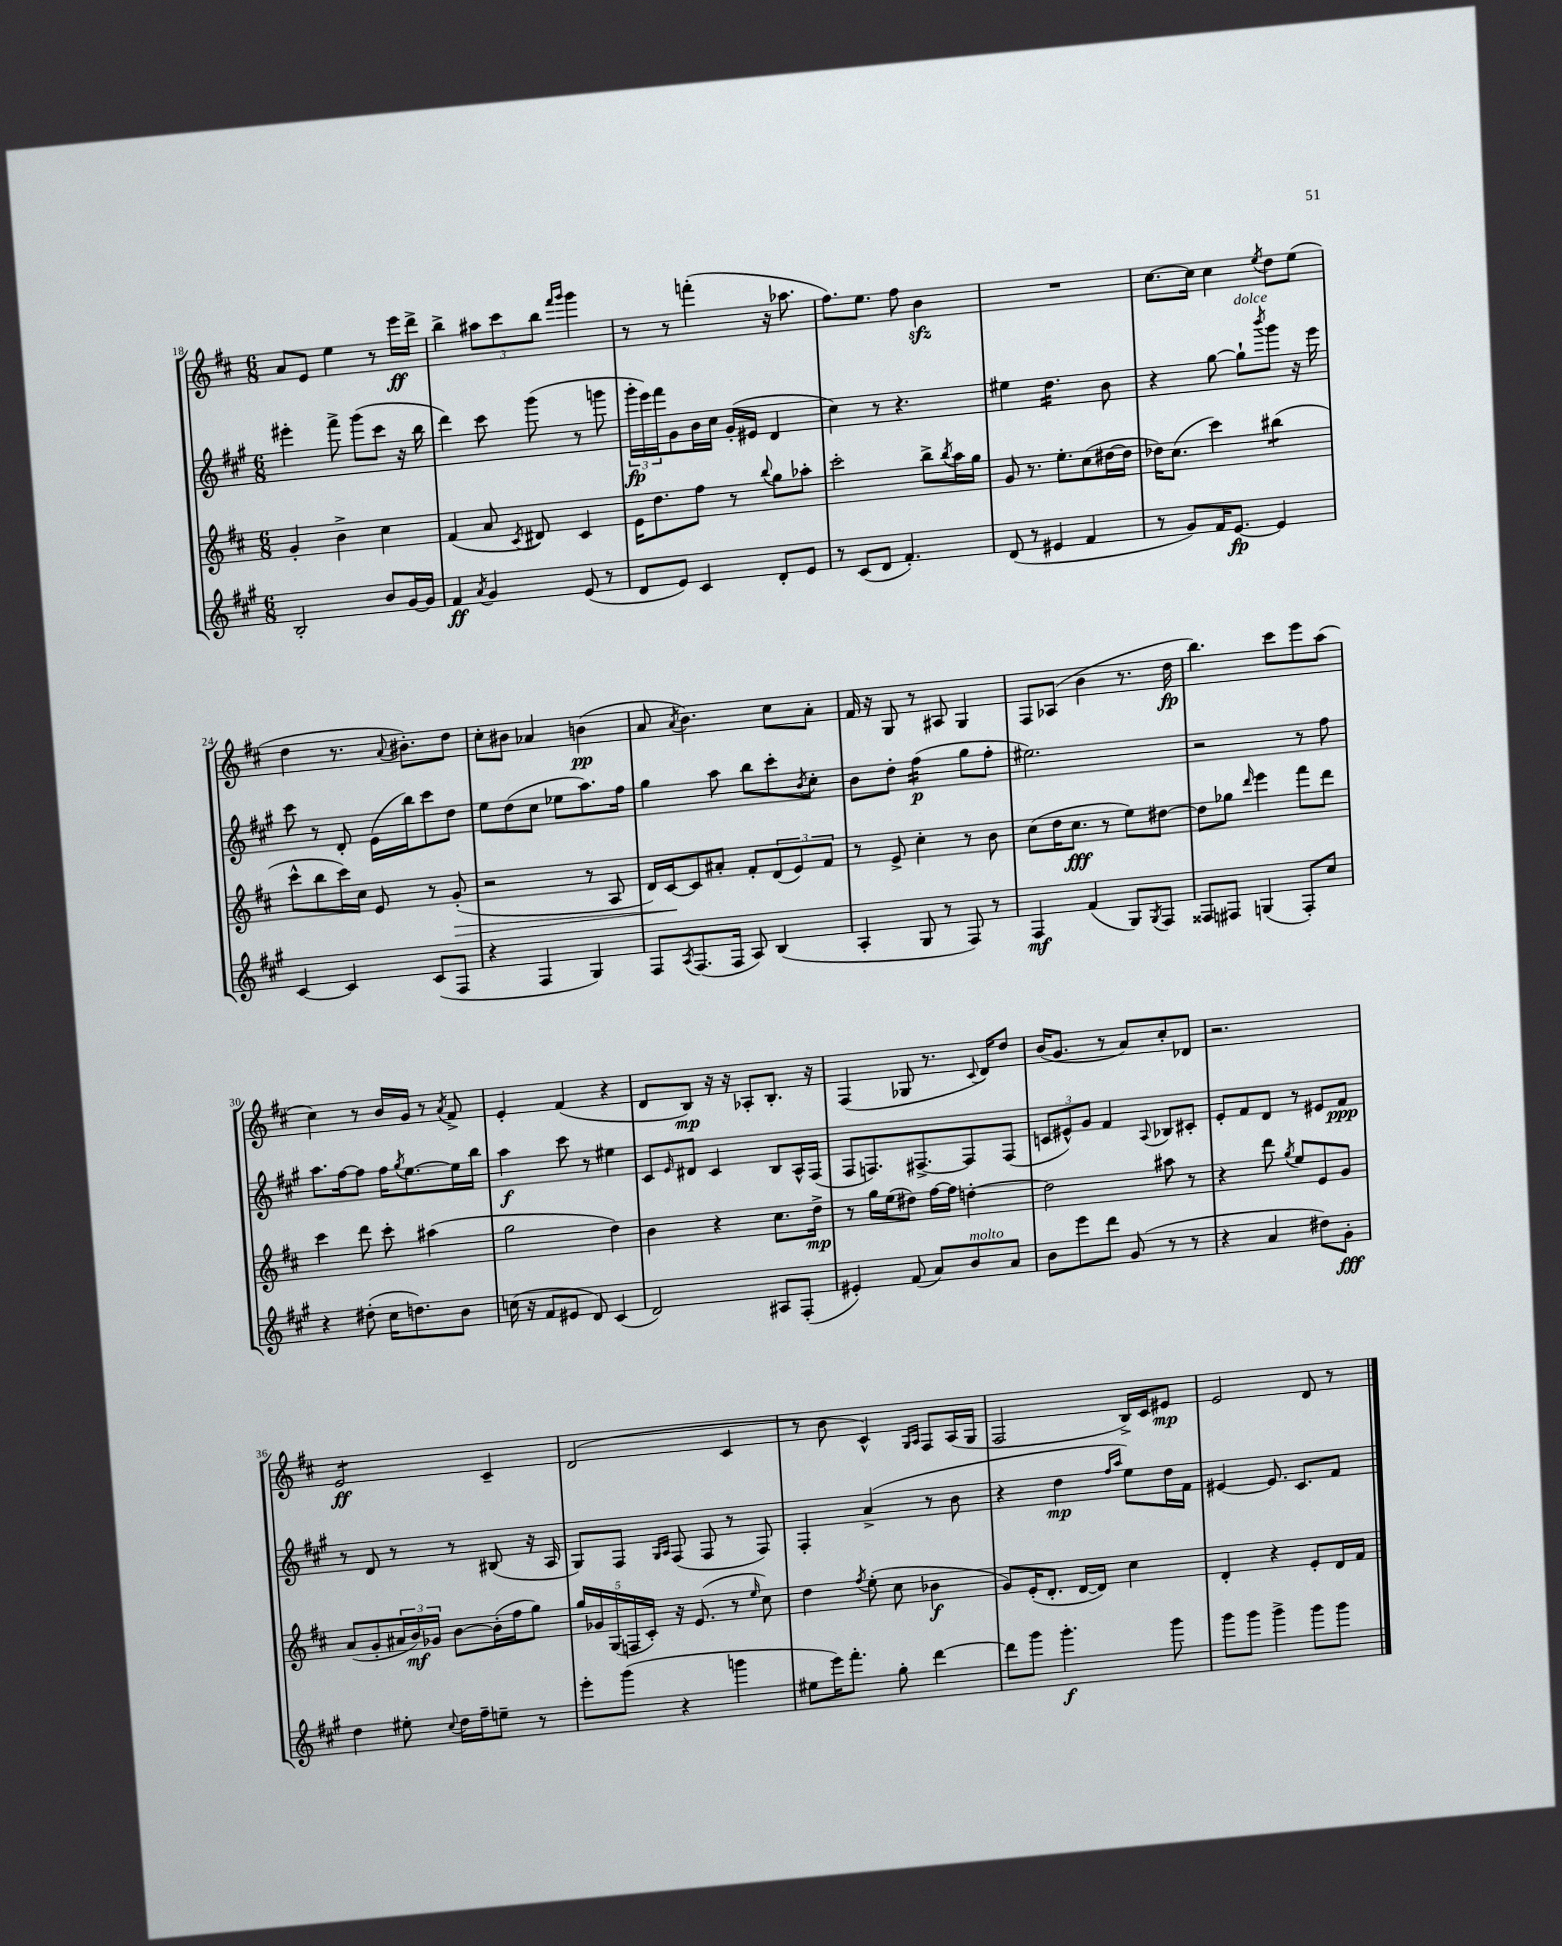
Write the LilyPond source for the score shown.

<<
\new StaffGroup <<
\new Staff = "s0" {
    \clef treble \key d \major \numericTimeSignature \time 6/8
    a'8 e'8 e''4 r8 e'''16\ff d'''16-> |
    b''4-> \tuplet 3/2 { ais''8 cis'''8 b''8 } \grace { fis'''16 g'''16 } g'''4 |
    r8 r8 f'''4-.( r16 aes''8. |
    fis''8.) e''8. fis''8 b'4\sfz |
    R2. |
    cis''8.~ cis''16 cis''4 \acciaccatura { e''8 } d''8 e''8( |
    d''4 r8. \appoggiatura { a'8 } bis'8.-.) d''8 |
    cis''8-. bis'8 aes'4 b'4\pp( |
    a'8 \acciaccatura { a'8 } b'4.) cis''8 a'8-. |
    fis'16 r16 g8 r8 ais8 g4 |
    fis8 aes8( b'4 r8. d''16\fp |
    b''4.) cis'''8 e'''8 a''8( |
    cis''4) r8 b'16 g'16 r8 \acciaccatura { a'8 } fis'8-> |
    e'4-. fis'4( r4 |
    d'8 b8\mp) r16 r16 aes8-. b8.-. r16 |
    fis4( ges8 r8. \appoggiatura { cis'8 } d'16) d''8 |
    b'16( g'8. r8 a'8) cis''8-. des'8 |
    r2. |
    e'2:8\ff cis'4-- |
    d'2( cis'4 |
    r8 b'8 cis'4-^) \grace { g16 a16 } fis8 a16( g16 |
    fis2 b16->) cis'16 eis'8\mp |
    e'2 d'8 r8 \bar "|." |
}
\new Staff = "s1" {
    \clef treble \key a \major \numericTimeSignature \time 6/8
    eis'''4-. fis'''8-> gis'''8( cis'''8 r16 b''16 |
    d'''4) cis'''8 gis'''8( r8 g'''8 |
    \tuplet 3/2 { gis'''16-.\fp e'''16) fis'''16 } gis'8 b'16 cis''16 gis'16-.( eis'16 d'4 |
    cis''4) r8 r4. |
    eis''4 d''4.:16 b'8 |
    r4 gis''8~ gis''8-!^\markup { \italic "dolce" } \acciaccatura { b'''8 } gis'''8 r16 e'''16 |
    cis'''8 r8 d'8-. e'16( b''16) cis'''8 d''8 |
    e''8 d''8( cis''8 ees''8 a''8.) fis''16 |
    gis''4 a''8 b''8 cis'''8-. \acciaccatura { b'8 } cis''8-. |
    b'8 d''8-. fis''4:16\p( gis''8 fis''8-. |
    eis''2.) |
    r2 r8 fis''8 |
    a''8. fis''16~ fis''8 fis''16 \acciaccatura { gis''8 } e''8.~ e''16 b''16 |
    a''4\f cis'''8 r8 eis''4 |
    cis'8 \grace { e'16 } dis'8 cis'4 b8 a16-^ fis16( |
    fis8 f8.) fis8.~-> fis8 fis8( |
    \tuplet 3/2 { c'8 eis'8-^) gis'8 } fis'4 \appoggiatura { a8 } bes8 cis'8-. |
    e'8-. fis'8 d'8 r8 eis'8 fis'8\ppp |
    r8 d'8 r8 r8 bis8( r16 a16 |
    gis8) fis8 \grace { gis16 a16 } fis8( fis8 r8 fis8) |
    fis4-. a'4->( r8 b'8 |
    r4 d''4\mp \grace { fis''16 a''16 } e''8) d''16 fis'16 |
    eis'4~ eis'8. cis'8. fis'8 \bar "|." |
}
\new Staff = "s2" {
    \clef treble \key d \major \numericTimeSignature \time 6/8
    g'4-. b'4-> cis''4 |
    fis'4( a'8 \acciaccatura { cis'8 } dis'8) cis'4 |
    e'16 d''8. fis''8 r8 \appoggiatura { b''8 } g''8 aes''8-. |
    cis'''2-. b''8-> \acciaccatura { b''8 } a''16 g''16 |
    g'8 r8. e''8.-. cis''8( dis''16~ dis''16 |
    des''16) cis''8.( cis'''4) bis''4:8( |
    cis'''8-^ b''8 cis'''16) cis''16 e'8 r8 g'8-.\>( |
    r2 r8 a8 |
    d'16) cis'16~\! cis'8 ais'8-. fis'8-. \tuplet 3/2 { d'8( e'8) fis'8 } |
    r8 e'8-> cis''4-. r8 b'8 |
    cis''8( d''16 cis''8.\fff r8 e''8) dis''8~ |
    dis''8 ges''8 \grace { d'''16 } e'''4 fis'''8 d'''8 |
    cis'''4 d'''8 cis'''8-. ais''4( |
    g''2 d''4) |
    b'4 r4 cis''8. d''16->\mp |
    r8 g''16 e''16( dis''8) fis''16~ fis''16 d''4~-. |
    d''2 ais''8 r8 |
    r4 d'''8 \acciaccatura { g''8 } e''8 e'8 g'8 |
    a'8( g'8-. \tuplet 3/2 { ais'16 b'16\mf) ges'16 } b'8~ b'16-.( fis''16 g''8) |
    \tuplet 5/4 { g''16 ges'16 g16( f16 cis'16-.) } r16 e'8.( r8 \grace { e''16 } cis''8) |
    d''4 \acciaccatura { fis''8 } e''8-.( cis''8 bes'4\f |
    g'8) e'16-.( d'8.-. d'16~ d'16) cis''4 |
    d'4-. r4 e'8-. d'16 fis'16 \bar "|." |
}
\new Staff = "s3" {
    \clef treble \key a \major \numericTimeSignature \time 6/8
    b2-. b'8 gis'16~ gis'16 |
    fis'4\ff \acciaccatura { a'8 } gis'4 e'8( r8 |
    d'8 e'8) cis'4 d'8-. e'8 |
    r8 cis'8( d'8 fis'4.-.) |
    d'8( r8 eis'4 fis'4 |
    r8 gis'8) fis'16 e'8.~\fp e'4 |
    cis'4~ cis'4 cis'8( fis8 |
    r4 fis4 gis4) |
    fis8 \acciaccatura { a8 } fis8.( fis16 a8) b4( |
    a4-. gis8 r8 fis8) r8 |
    fis4\mf fis'4( gis8) \acciaccatura { gis8 } fis8 |
    fisis8 fis8 g4( fis8-.) cis''8 |
    r4 dis''8-.( cis''16 d''8.) b'8 |
    c''16( r16 fis'8 eis'8 d'8) cis'4( |
    d'2) ais8 fis8-.( |
    eis'4-.) fis'8( a'8) b'8^\markup { \italic "molto" } a'8 |
    b'8 e'''8 d'''8 gis'8( r8 r8 |
    r4 a'4 dis''8) gis'8-.\fff |
    d''4 eis''8-. \appoggiatura { cis''8 } d''16 fis''16-- e''8-- r8 |
    e'''8-. gis'''8( r4 g'''4 |
    eis''8 e'''16) fis'''8.-. gis''8-. d'''4~ |
    d'''8 gis'''8 gis'''4.-.\f gis'''8 |
    gis'''8 gis'''8 gis'''4-> gis'''8 gis'''8 \bar "|." |
}
>>
>>
\layout { \context { \Score currentBarNumber = #18 } }
